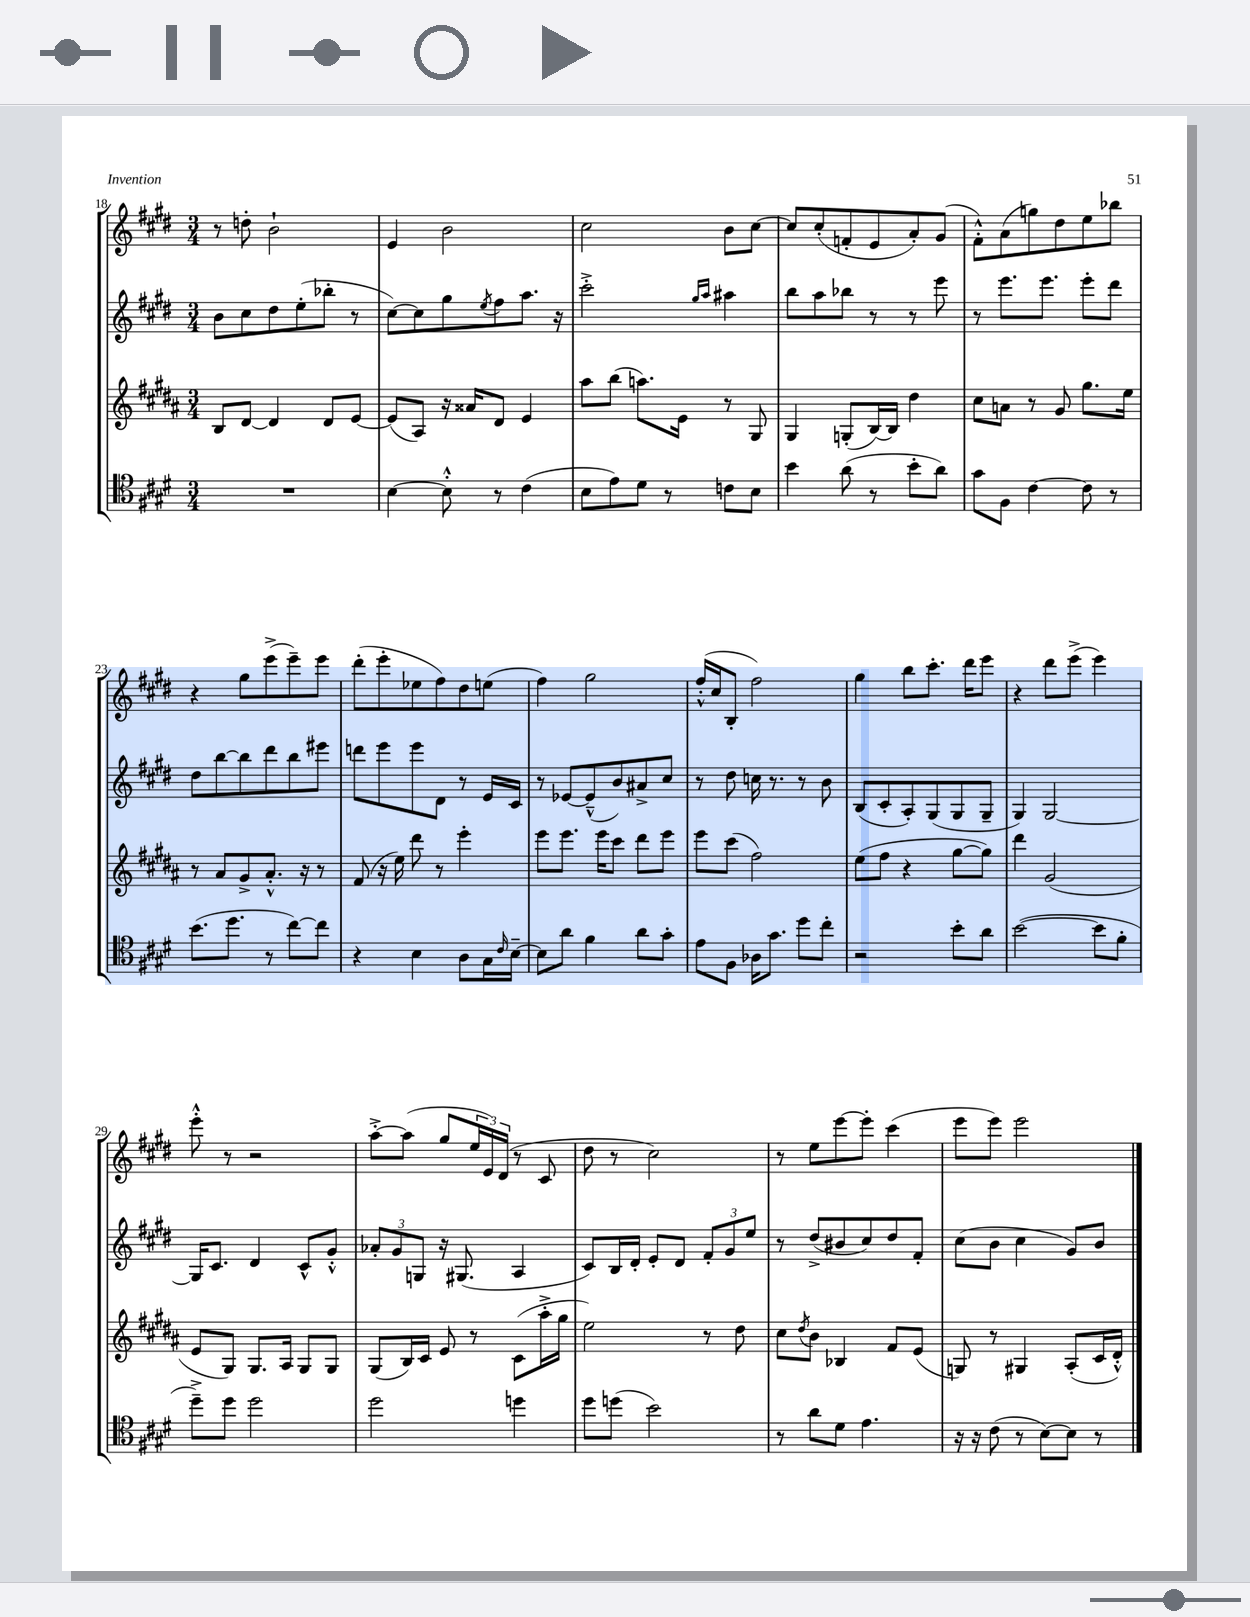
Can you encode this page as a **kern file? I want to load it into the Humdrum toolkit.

**kern	**kern	**kern	**kern
*staff4	*staff3	*staff2	*staff1
*clefC4	*clefG2	*clefG2	*clefG2
*k[f#c#g#d#]	*k[f#c#g#d#a#]	*k[f#c#g#d#]	*k[f#c#g#d#]
*M3/4	*M3/4	*M3/4	*M3/4
2.r	8B	8b	8r
.	[8d#	8cc#	8dd'
.	4d#]	8dd#	2b`
.	.	(8ee'	.
.	8d#	8bb-'	.
.	[8e	8r	.
=	=	=	=
[4B	(8e]	[8cc#)	4e
.	8A#)	8cc#]	.
8B'^^]	16r	8gg#	2b
.	16a##	.	.
.	.	8qee	.
8r	8d#	8ff#	.
(4c#	4e	8.aa	.
.	.	16r	.
=	=	=	=
8B	8aa#	2ccc#'^	2cc#
8e)	(8bb	.	.
8d#	8.aa)	.	.
8r	.	.	.
.	16e	.	.
.	.	16qqgg#	.
.	.	16qqaa	.
8c	8r	4aa#	8b
8B	8G#	.	[8cc#
=	=	=	=
4b	4G#	8bb	8cc#]
.	.	8aa	(8cc#'
(8a	(8G'	8bb-	8f'
8r	[16B)	8r	8e
.	16B]	.	.
8b'	4dd#	8r	8a')
8a)	.	8eee	(8g#
=	=	=	=
8g#	8cc#	8r	8f#'^^)
8F#	8a	8.eee	(8a
[4c#	8r	.	8gg)
.	.	8.eee	.
.	8g#	.	8dd#
8c#]	8.gg#	8eee'	8ee
8r	.	8ddd#	8bb-
.	16ee	.	.
=	=	=	=
(8.b	8r	8dd#	4r
.	8a#	[8bb	.
8.dd#	.	.	.
.	8g#^	8bb]	8gg#
8r	8.a#'^^	8ddd#	(8eee^
[8cc#)	.	8bb	8eee~)
.	16r	.	.
8cc#]	8r	8eee#	8eee
=	=	=	=
4r	(8f#	8ddd	(8ddd#'
.	16r	8eee	8eee'
.	16ee)	.	.
4B	8ddd#	8eee	8ee-
.	8r	8d#	8ff#)
8A	4eee'	8r	8dd#
16G#	.	16e	(8ee
16qqc#	.	.	.
[16B~	.	16c#	.
=	=	=	=
8B]	8eee	8r	4ff#)
8a	8.eee	[8e-	.
4f#	.	(8e-~^^]	2gg#
.	16eee	.	.
.	8ccc#	8b)	.
8a	8ddd#	8a#^	.
8g#'	8eee	8cc#	.
=	=	=	=
8e	8eee	8r	(16ff#'^^
.	.	.	16cc#
8F#	(8ccc#	8dd#	8B'
16A-	2ff#)	16cc	2ff#)
8.g#	.	8.r	.
8dd#	.	8r	.
8cc#'	.	8b	.
=	=	=	=
2r	(8ee	(8B	4gg#
.	8ff#	8c#'	.
.	4r	8A')	8bb
.	.	(8G#	8.ccc#'
8b'	[8gg#	8G#	.
.	.	.	16ddd#
8a	8gg#])	8G#~	8eee
=	=	=	=
([2b	4ddd#	4G#)	4r
.	(2g#	[2G#	8ddd#
.	.	.	(8eee^
8b]	.	.	4eee)
8f#'	.	.	.
=	=	=	=
8dd#~^)	8e	16G#]	8eee'^^
.	.	8.c#	.
8dd#	8G#)	.	8r
2dd#	8.G#	4d#	2r
.	16A#	.	.
.	8G#	8c#^^	.
.	8G#	8g#'^^	.
=	=	=	=
2dd#	(8G#	12a-'	[8aa'^
.	.	12g#	.
.	16B)	.	(8aa]
.	.	12G	.
.	16c#	.	.
.	8e	16r	8gg#
.	.	(8.G#	.
.	8r	.	24ee
.	.	.	24e)
.	.	.	(24d#
4dd	(8c#	4A	8r
.	16aa#'^	.	8c#
.	16gg#	.	.
=	=	=	=
8dd#	2ee)	8c#)	8dd#
(8dd	.	16B	8r
.	.	16d#'	.
2b)	.	8e'	2cc#)
.	.	8d#	.
.	8r	12f#'	.
.	.	12g#	.
.	8dd#	.	.
.	.	12ee	.
=	=	=	=
8r	8cc#	8r	8r
.	8qdd#	.	.
8a	8b	(8dd#^	8ee
8d#	4B-	8b#	[8eee
4.e	.	8cc#)	8eee']
.	8f#	8dd#	(4ccc#
.	(8e	8f#'	.
=	=	=	=
16r	8G)	(8cc#	8eee
16r	.	.	.
(8c#	8r	8b	8eee)
8r	4G#	4cc#	2eee
[8B)	.	.	.
8B]	(8A#'	8g#)	.
8r	16c#	8b	.
.	16d#'^^)	.	.
==	==	==	==
*-	*-	*-	*-
